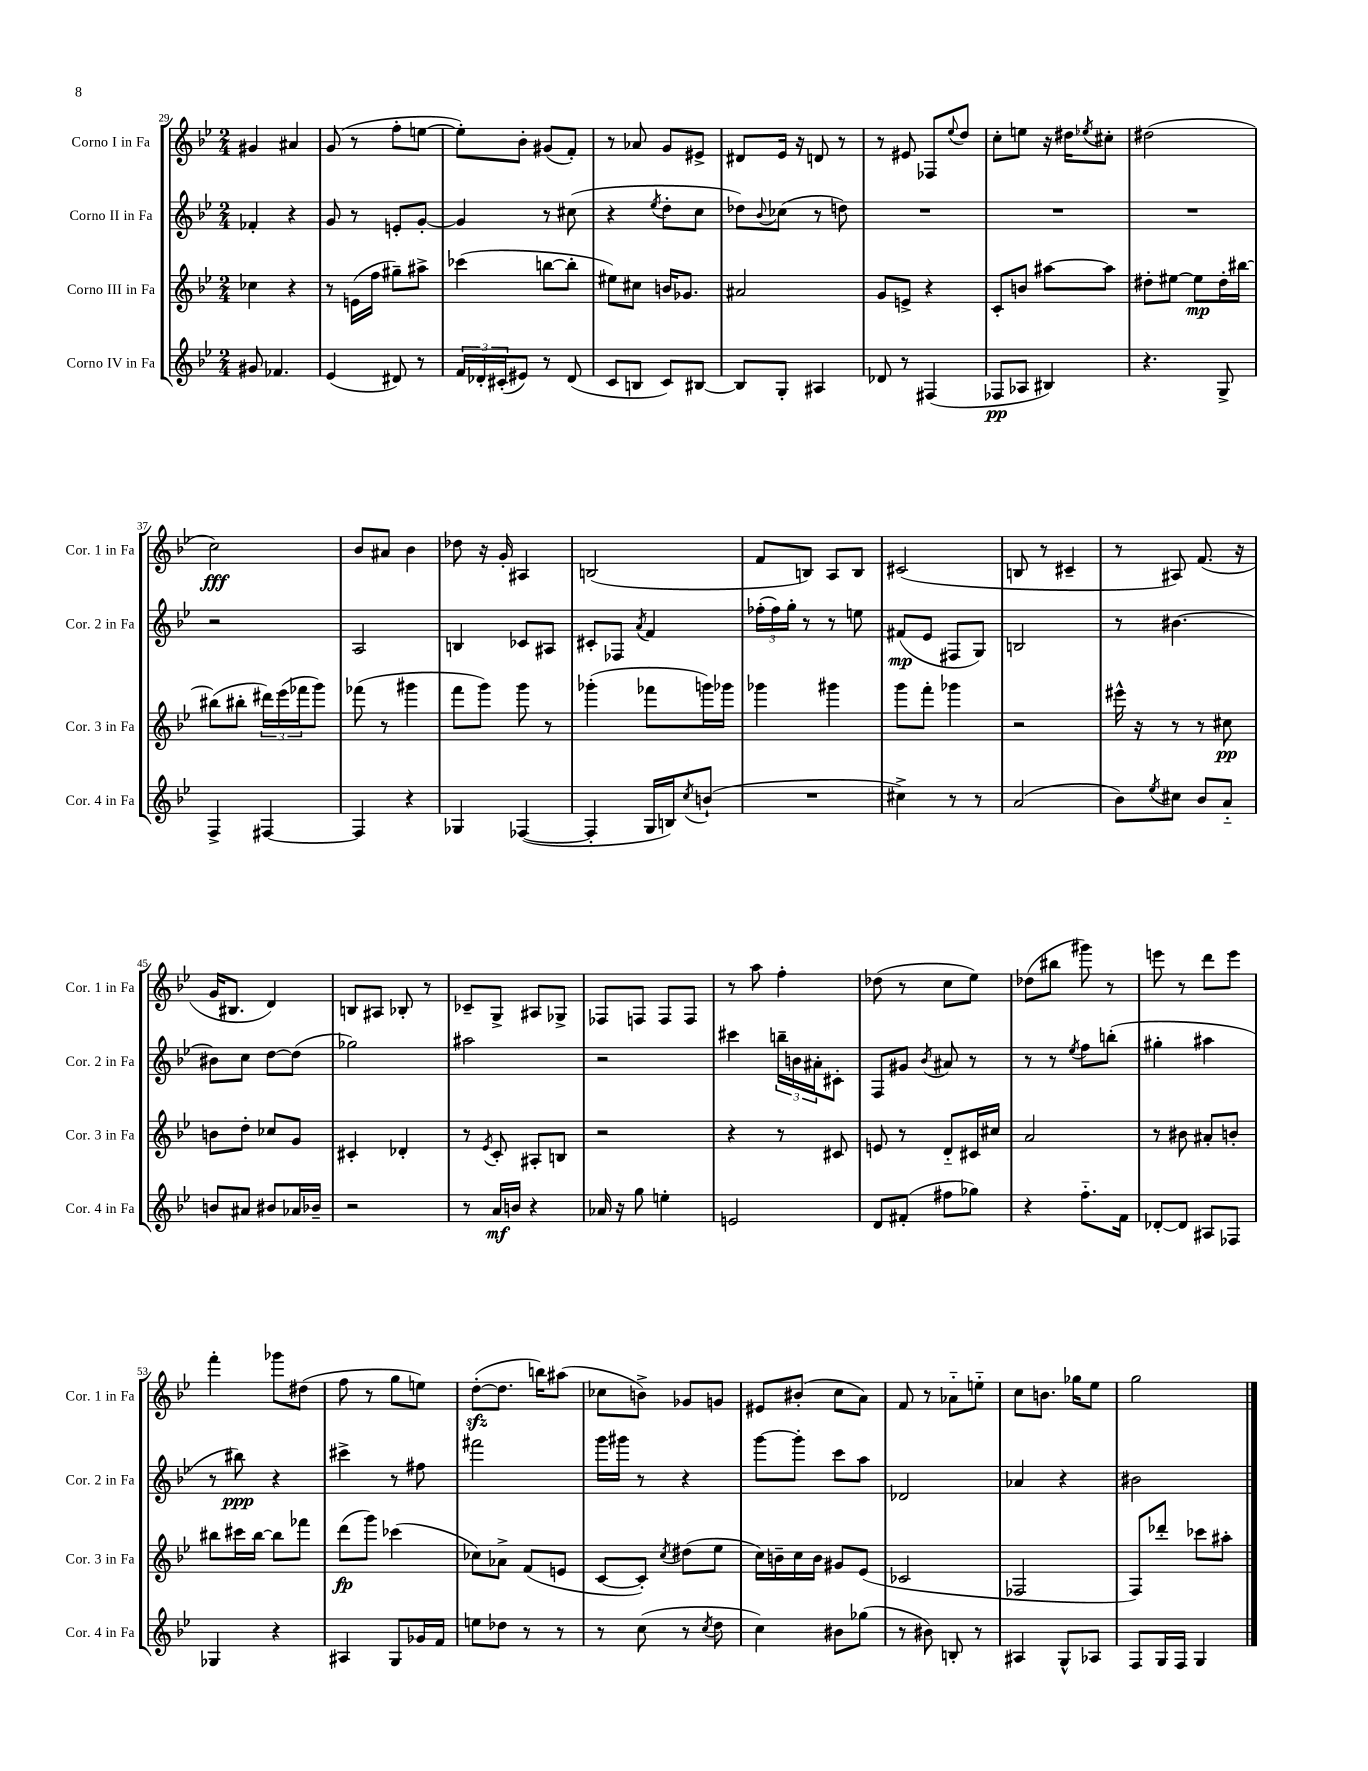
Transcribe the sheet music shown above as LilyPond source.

<<
\new StaffGroup <<
\new Staff = "s0" \with { instrumentName = "Corno I in Fa" shortInstrumentName = "Cor. 1 in Fa" } {
    \clef treble \key bes \major \numericTimeSignature \time 2/4
    gis'4 ais'4 |
    g'8( r8 f''8-. e''8~ |
    e''8-.) bes'8-. gis'8( f'8-.) |
    r8 aes'8 g'8 eis'8-> |
    dis'8 ees'16 r16 d'8 r8 |
    r8 eis'8 fes8 \appoggiatura { ees''8 } d''8 |
    c''8-. e''8 r16 dis''16 \acciaccatura { ees''8 } cis''8-. |
    dis''2( |
    c''2\fff) |
    bes'8 ais'8 bes'4 |
    des''8 r16 g'16-. ais4 |
    b2( |
    f'8 b8) a8 b8 |
    cis'2( |
    b8 r8 cis'4-- |
    r8 ais8) f'8.( r16 |
    g'16 bis8. d'4) |
    b8 ais8 bes8-. r8 |
    ces'8-- g8-> ais8 ges8-> |
    fes8 f8 f8 f8 |
    r8 a''8 f''4-. |
    des''8( r8 c''8 ees''8) |
    des''8( bis''8 gis'''8) r8 |
    e'''8 r8 d'''8 e'''8 |
    f'''4-. ges'''8 dis''8( |
    f''8 r8 g''8 e''8) |
    d''8~-.\sfz( d''8. b''16) ais''8( |
    ces''8 b'8->) ges'8 g'8 |
    eis'8 bis'8-.( c''8 a'8) |
    f'8 r8 aes'8-_ e''8-_ |
    c''8 b'8. ges''16 ees''8 |
    g''2 \bar "|." |
}
\new Staff = "s1" \with { instrumentName = "Corno II in Fa" shortInstrumentName = "Cor. 2 in Fa" } {
    \clef treble \key bes \major \numericTimeSignature \time 2/4
    fes'4-. r4 |
    g'8 r8 e'8-. g'8~-. |
    g'4 r8 cis''8( |
    r4 \acciaccatura { ees''8 } d''8-. c''8 |
    des''8) \appoggiatura { bes'8 } ces''8( r8 d''8) |
    R2 |
    R2 |
    R2 |
    r2 |
    a2 |
    b4 ces'8 ais8 |
    cis'8-. fes8 \acciaccatura { a'8 } f'4 |
    \tuplet 3/2 { fes''16-.( fes''16) g''16-. } r8 r8 e''8 |
    fis'8\mp( ees'8 fis8 g8) |
    b2 |
    r8 bis'4.~ |
    bis'8 c''8 d''8~ d''8( |
    ges''2) |
    ais''2 |
    r2 |
    cis'''4 \tuplet 3/2 { b''16-- b'16 ais'16-. } cis'8-. |
    f8 gis'8 \acciaccatura { bes'8 } ais'8 r8 |
    r8 r8 \acciaccatura { ees''8 } f''8 b''8-.( |
    gis''4-. ais''4 |
    r8 bis''8\ppp) r4 |
    cis'''4-> r8 fis''8 |
    fis'''2 |
    g'''16 gis'''16 r8 r4 |
    g'''8~ g'''8-. c'''8 a''8 |
    des'2 |
    aes'4 r4 |
    bis'2 \bar "|." |
}
\new Staff = "s2" \with { instrumentName = "Corno III in Fa" shortInstrumentName = "Cor. 3 in Fa" } {
    \clef treble \key bes \major \numericTimeSignature \time 2/4
    ces''4 r4 |
    r8 e'16( f''16 gis''8--) ais''8-> |
    ces'''4( b''8~ b''8-. |
    eis''8) cis''8 b'16 ges'8. |
    ais'2 |
    g'8 e'8-> r4 |
    c'8-. b'8 ais''8~ ais''8 |
    dis''8-. eis''8~ eis''8\mp dis''16-. bis''16~ |
    bis''8( bis''8-. \tuplet 3/2 { dis'''16) ees'''16( fes'''16 } g'''8) |
    fes'''8( r8 gis'''4 |
    f'''8 g'''8) g'''8 r8 |
    ges'''4-.( fes'''8 g'''16) ges'''16 |
    ges'''4 gis'''4 |
    g'''8 f'''8-. ges'''4 |
    r2 |
    eis'''16-^ r16 r8 r8 cis''8\pp |
    b'8 d''8-. ces''8 g'8 |
    cis'4-. des'4-. |
    r8 \acciaccatura { ees'8 } c'8-. ais8-. b8 |
    r2 |
    r4 r8 cis'8 |
    e'8 r8 d'8-_ cis'16 cis''16 |
    a'2 |
    r8 bis'8 ais'8-. b'8-. |
    bis''8 cis'''16 bis''16~ bis''8 fes'''8 |
    d'''8\fp( g'''8) ces'''4( |
    ces''8) aes'8-> f'8( e'8 |
    c'8~ c'8-.) \acciaccatura { c''8 } dis''8( ees''8 |
    c''16) b'16-- c''16 b'16 gis'8 ees'8( |
    ces'2 |
    fes2 |
    f8) des'''8-. ces'''8 ais''8-. \bar "|." |
}
\new Staff = "s3" \with { instrumentName = "Corno IV in Fa" shortInstrumentName = "Cor. 4 in Fa" } {
    \clef treble \key bes \major \numericTimeSignature \time 2/4
    gis'8 fes'4. |
    ees'4( dis'8) r8 |
    \tuplet 3/2 { f'16 des'16-. cis'16-.( } eis'8) r8 des'8( |
    c'8 b8 c'8) bis8~ |
    bis8 g8-. ais4 |
    des'8 r8 fis4( |
    fes8\pp aes8 bis4) |
    r4. g8-> |
    f4-> fis4~ |
    fis4 r4 |
    ges4 fes4~( |
    fes4-. g16 b16) \acciaccatura { c''8 } b'8-!( |
    R2 |
    cis''4->) r8 r8 |
    a'2( |
    bes'8) \acciaccatura { ees''8 } cis''8 bes'8 a'8-_ |
    b'8 ais'8 bis'8 aes'16 bes'16-- |
    r2 |
    r8 a'16\mf b'16 r4 |
    aes'16 r16 g''8 e''4-. |
    e'2 |
    d'8 fis'8-.( fis''8 ges''8) |
    r4 f''8.-_ f'16 |
    des'8~-. des'8 ais8 fes8 |
    ges4 r4 |
    ais4 g8 ges'16 f'16 |
    e''8 des''8 r8 r8 |
    r8 c''8( r8 \acciaccatura { c''8 } d''8 |
    c''4) bis'8 ges''8( |
    r8 bis'8) b8-. r8 |
    ais4 g8-^ aes8 |
    f8 g16 f16 g4 \bar "|." |
}
>>
>>
\layout { \context { \Score currentBarNumber = #29 } }
